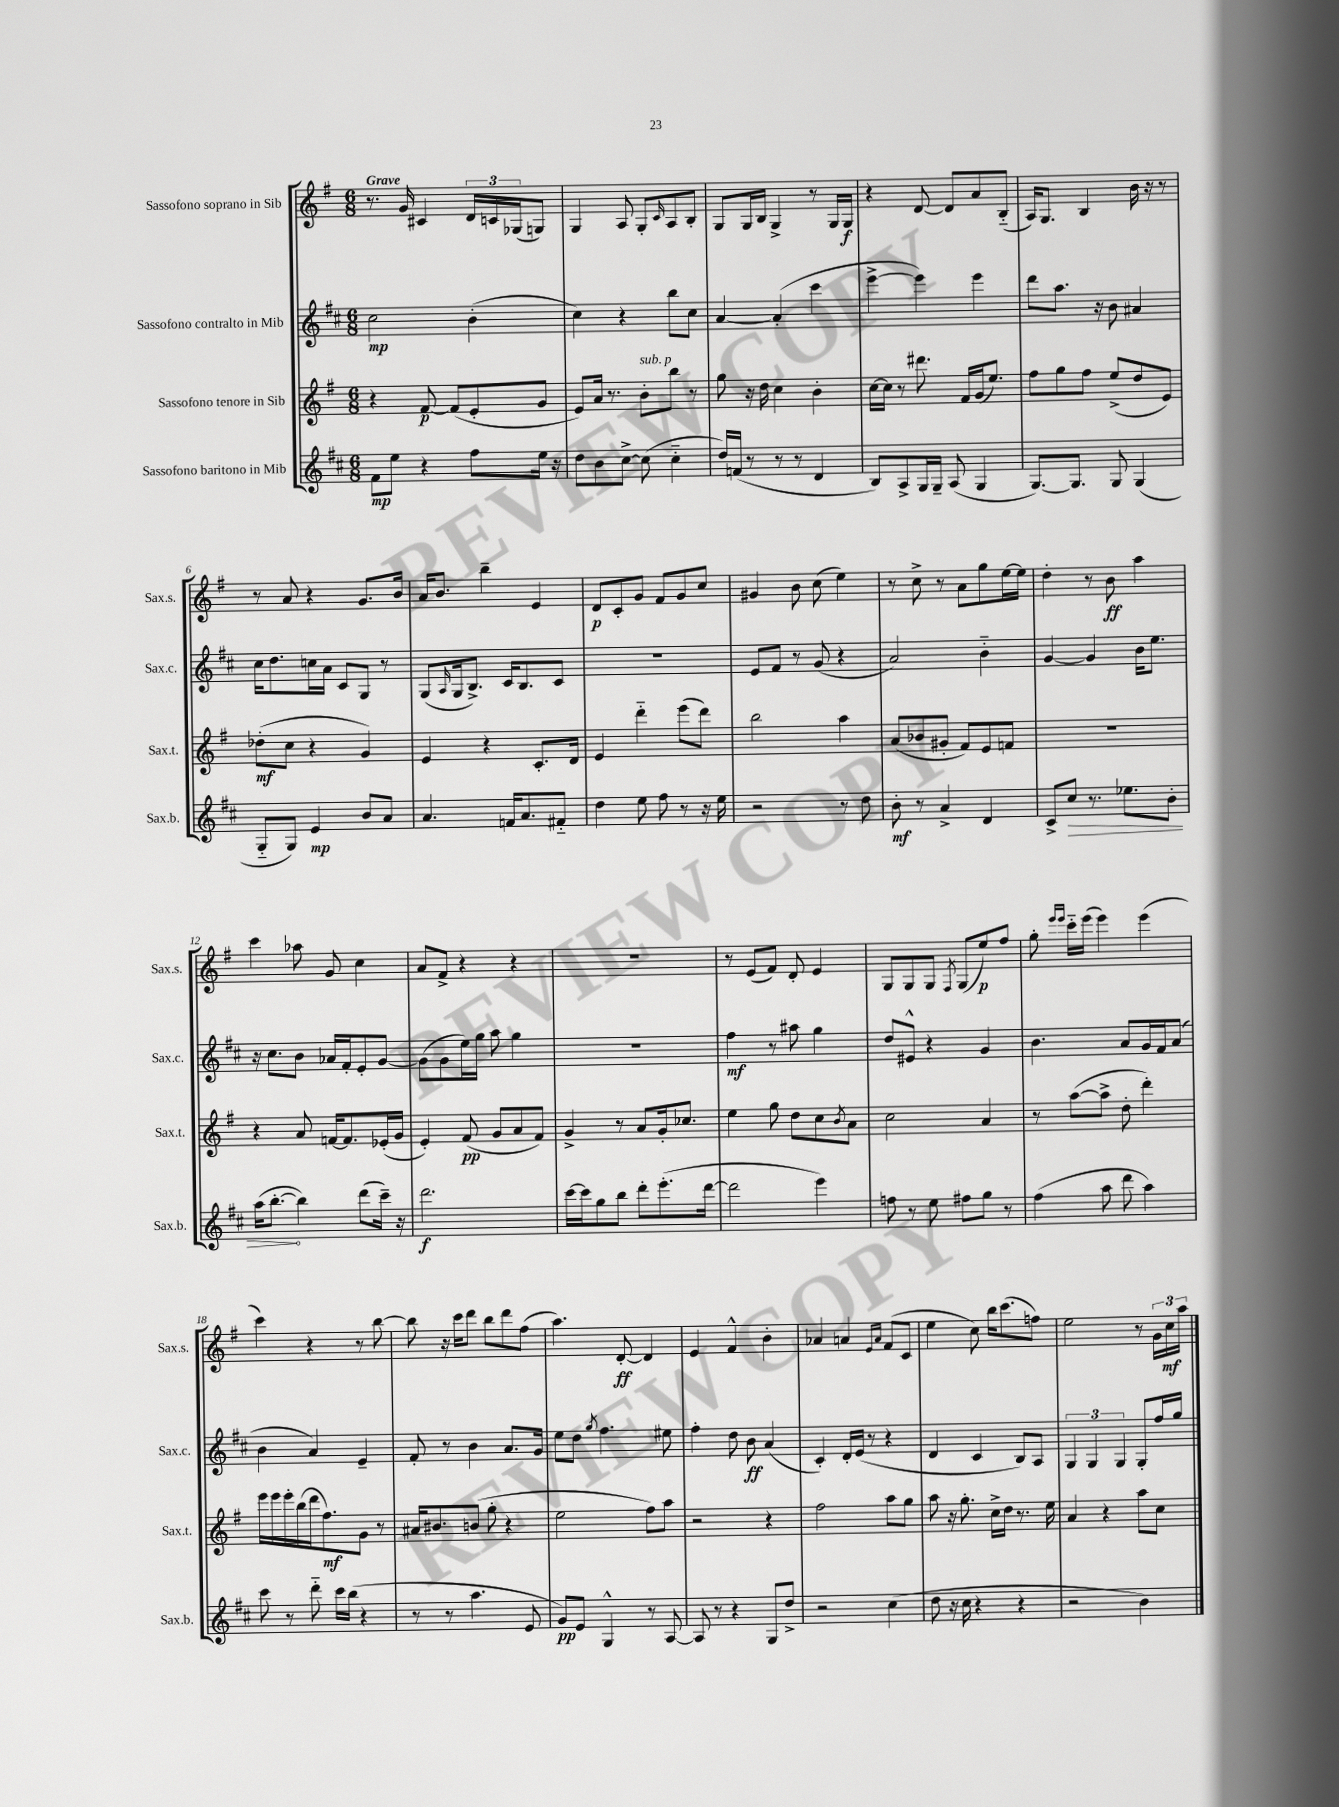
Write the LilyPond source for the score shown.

<<
\new StaffGroup <<
\new Staff = "s0" \with { instrumentName = "Sassofono soprano in Sib" shortInstrumentName = "Sax.s." } {
    \clef treble \key g \major \numericTimeSignature \time 6/8 \tempo "Grave"
    r8. g'16 cis'4 \tuplet 3/2 { d'16 c'16 ges16( } g8) |
    g4 a8 g8-. \grace { c'16 } a8 b8-. |
    g8 g16 b16 g4-> r8 g16 g16\f |
    r4 d'8~ d'8 a'8 b8-_( |
    a16) g8. b4 b'16 r16 r8 |
    r8 a'8 r4 g'8. b'16 |
    a'16 b'8. b''4-- e'4 |
    d'8\p c'8-. g'8 fis'8 g'8 c''8 |
    gis'4 b'8 c''8( e''4) |
    r8 c''8-> r8 a'8 g''8 e''16~ e''16 |
    d''4-. r8 b'8\ff a''4 |
    c'''4 aes''8 g'8 c''4 |
    a'8 fis'8-> r4 r4 |
    R2. |
    r8 e'8( fis'8) d'8-. e'4 |
    g8 g8 g8 \acciaccatura { fis8 } g8( e''8\p) fis''8 |
    g''8-. \grace { e'''16 e'''16 } c'''16-_ e'''16( e'''4) e'''4( |
    c'''4) r4 r8 b''8~ |
    b''8 r16 c'''16 d'''8 b''8 d'''8 fis''8( |
    a''4.) d'8~-.\ff d'4 |
    e'4 fis'4-^ b'4-. |
    aes'4 a'4 \grace { e'16 a'16 } fis'8( c'8 |
    e''4 c''8) b''16 c'''8.( f''8) |
    e''2 r8 \tuplet 3/2 { g'16 c''16\mf a''16 } \bar "|." |
}
\new Staff = "s1" \with { instrumentName = "Sassofono contralto in Mib" shortInstrumentName = "Sax.c." } {
    \clef treble \key d \major \numericTimeSignature \time 6/8
    cis''2\mp b'4-.( |
    cis''4) r4 b''8 cis''8 |
    a'4~ a'4-.( cis'''4 |
    e'''4~-> e'''4) e'''4 |
    d'''8 a''8. r16 b'8 ais'4 |
    cis''16 d''8. c''16 a'16 cis'8 g8 r8 |
    g8( \grace { a16 } g16 b8.->) cis'16 b8. cis'8 |
    R2. |
    e'8 fis'8 r8 g'8( r4 |
    a'2) b'4-_ |
    g'4~ g'4 b'16 e''8. |
    r16 cis''8. b'8 aes'16 fis'16-. e'8-. g'8~ |
    g'8( g'8 e''16) g''16 a''8 g''4 |
    r2. |
    fis''4\mf r8 ais''8 g''4 |
    d''8 eis'8-^ r4 g'4 |
    b'4. a'8 g'16 fis'16 a'8( |
    b'4 a'4) e'4-- |
    fis'8-. r8 b'4 a'8. g'16 |
    e''8 d''8 \acciaccatura { g''8 } fis''4. eis''8 |
    fis''4-. d''8 b'8\ff a'4( |
    cis'4-.) d'16-. e'16( r8 r4 |
    d'4 cis'4 b8) a8 |
    \tuplet 3/2 { g4 g4 g4 } g8-. fis''16 g''16 \bar "|." |
}
\new Staff = "s2" \with { instrumentName = "Sassofono tenore in Sib" shortInstrumentName = "Sax.t." } {
    \clef treble \key g \major \numericTimeSignature \time 6/8
    r4 fis'8~\p fis'8( e'8-. g'8 |
    e'8) a'16 r8. b'8-.^\markup { \italic "sub. p" } b''8 r8 |
    g''8 r16 d''16 c''4 b'4-. |
    c''16~ c''16 r8 dis'''8. fis'16 g'16( e''8.) |
    fis''8 g''8 fis''8 e''8->( d''8 e'8) |
    des''8-.\mf( c''8 r4 g'4) |
    e'4 r4 c'8.-. d'16 |
    e'4 d'''4-_ e'''8( d'''8) |
    b''2 a''4 |
    a'8( bes'8 gis'8-. fis'8) e'8 f'8 |
    R2. |
    r4 a'8 f'16~ f'8. ees'16-.( g'16 |
    e'4-.) fis'8\pp( g'8 a'8 fis'8) |
    g'4-> r8 a'8 g'16-. ces''8. |
    e''4 g''8 d''8 c''8 \acciaccatura { b'8 } a'8 |
    c''2 a'4 |
    r8 a''8~( a''8-> d''8-. d'''4-.) |
    e'''16 e'''16 e'''16-. b''16( d'''16 fis''8.\mf) g'8 r8 |
    ais'16 bis'8. b'8( g''8-. r4 |
    e''2 fis''8) a''8 |
    r2 r4 |
    fis''2 a''8 g''8 |
    a''8 r16 g''8.-. c''16-> d''16 r8. e''16 |
    a'4 r4 a''8 c''8 \bar "|." |
}
\new Staff = "s3" \with { instrumentName = "Sassofono baritono in Mib" shortInstrumentName = "Sax.b." } {
    \clef treble \key d \major \numericTimeSignature \time 6/8
    fis'8\mp e''8 r4 fis''8 e''16 r16 |
    d''8 b'8 cis''8~-> cis''8( cis''4-_ |
    d''16) f'16( r8 r8 r8 d'4 |
    b8) a8-> g16 g16-- a8( g4 |
    g8.~) g8. g8 g4( |
    g8-_ g8) e'4\mp b'8 a'8 |
    a'4. f'16 a'8. fis'8-_ |
    d''4 e''8 fis''8 r8 r16 e''16 |
    r2 r8 d''8 |
    b'8-.\mf r8 a'4-> d'4 |
    cis'8-> \once \override Hairpin.circled-tip = ##t cis''8\> r8. ees''8. b'8-. |
    a''16( b''8.~-.\! b''4) d'''8( cis'''16--) r16 |
    d'''2.\f |
    cis'''16~ cis'''16 g''8 b''8 d'''8-. e'''8.-.( d'''16~ |
    d'''2 e'''4) |
    f''8 r8 e''8 fis''8 g''8 r8 |
    fis''4( a''8 d'''8 a''4) |
    cis'''8 r8 d'''8-_ cis'''16 b''16( r4 |
    r8 r8 a''4. e'8 |
    g'8\pp) e'8 g4-^ r8 a8~ |
    a8 r8 r4 g8 d''8-> |
    r2 cis''4( |
    d''8 r16 cis''16 r4 r4 |
    r2 b'4) \bar "|." |
}
>>
>>
